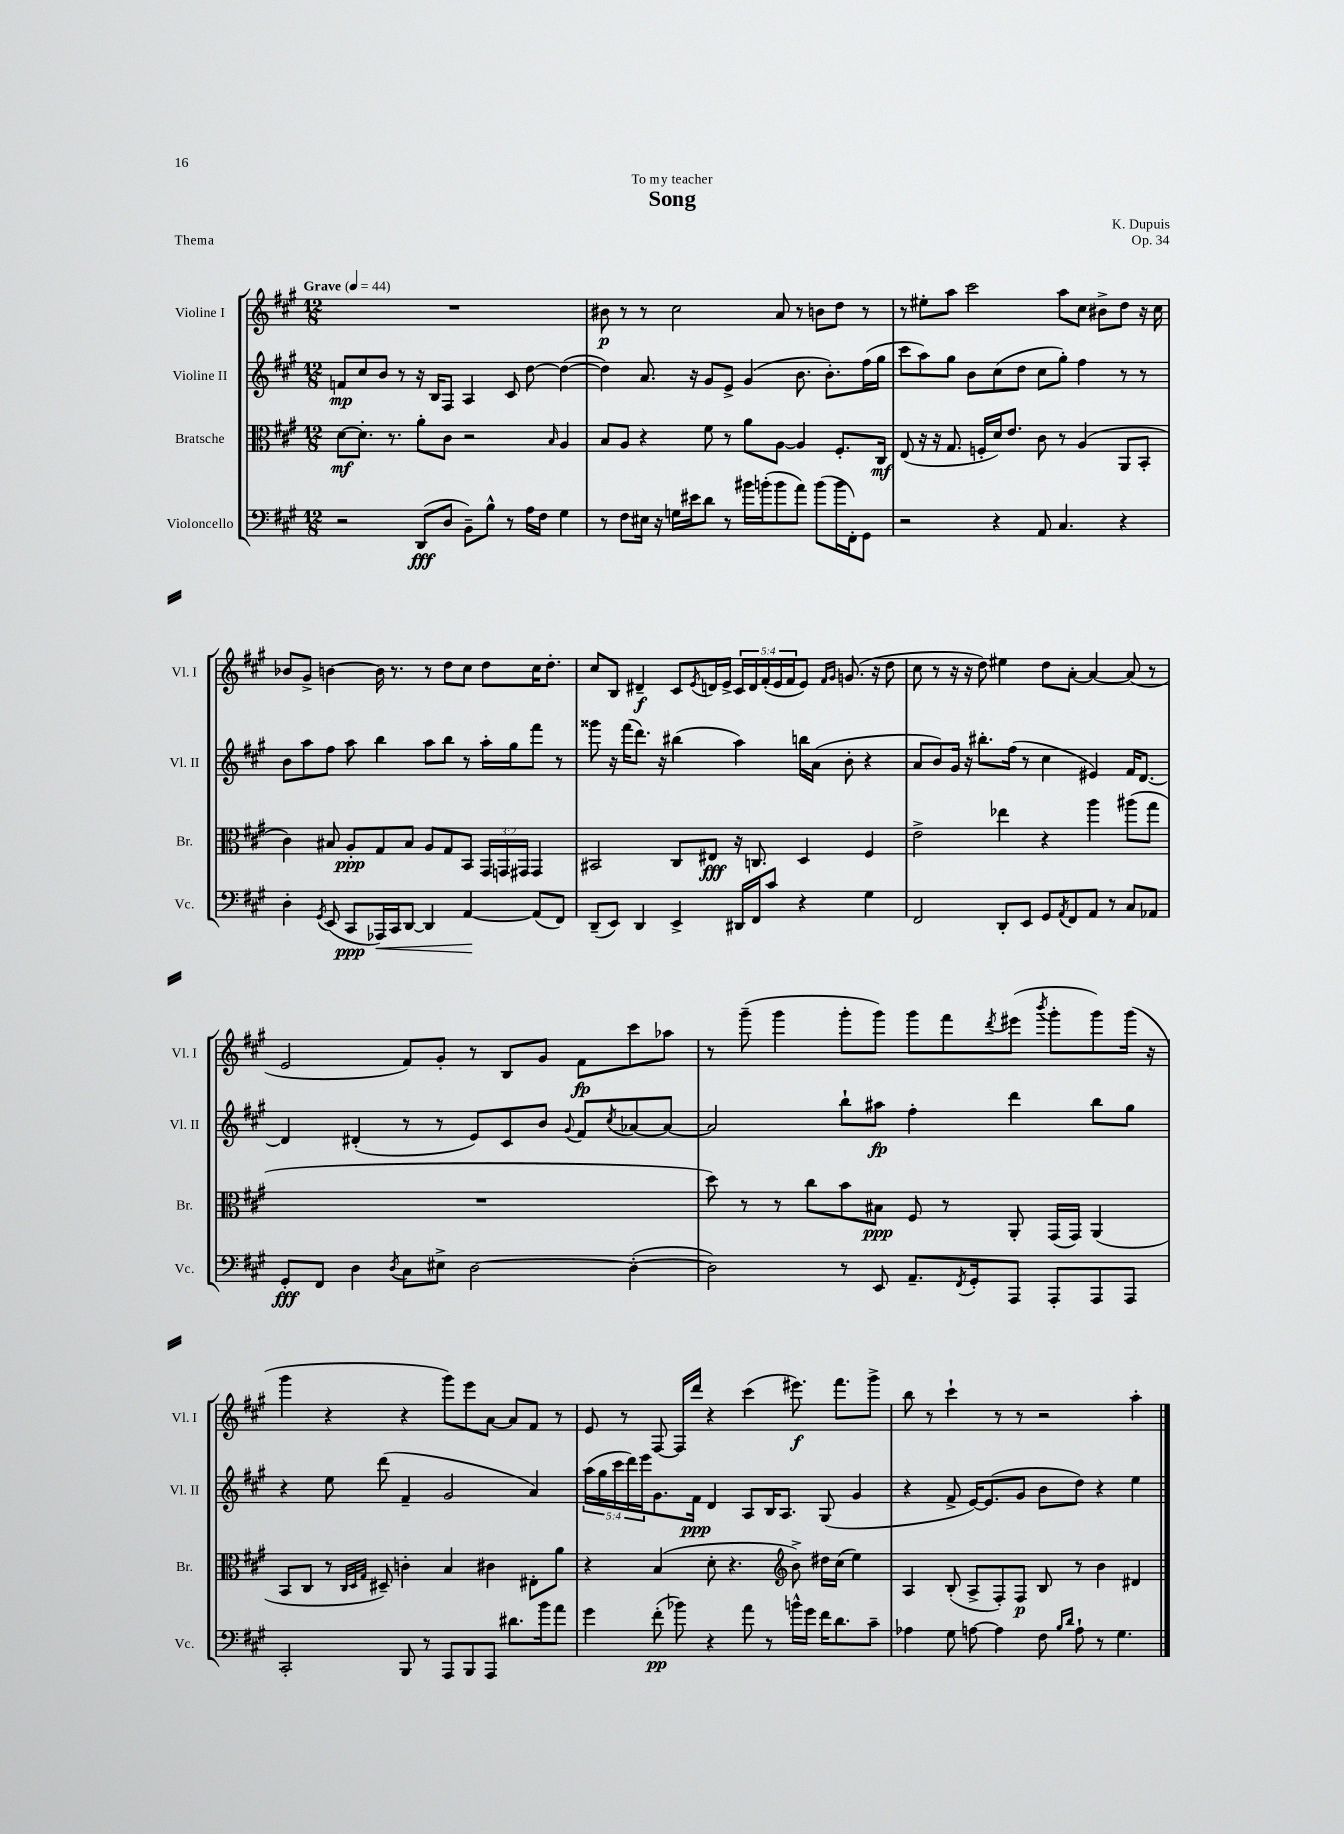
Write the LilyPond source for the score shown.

\header { title = "Song" composer = "K. Dupuis" dedication = "To my teacher" opus = "Op. 34" piece = "Thema" }
<<
\new StaffGroup <<
\new Staff = "s0" \with { instrumentName = "Violine I" shortInstrumentName = "Vl. I" } {
    \clef treble \key a \major \numericTimeSignature \time 12/8 \override Staff.TupletNumber.text = #tuplet-number::calc-fraction-text \tempo "Grave" 4 = 44
    R1. |
    bis'8\p r8 r8 cis''2 a'8 r8 b'8 d''8 r8 |
    r8 eis''8-. a''8 cis'''2 a''8 cis''8 bis'8-> d''8 r16 cis''16 |
    bes'8 gis'8-> b'4~ b'16 r8. r8 d''8 cis''8 d''8 cis''16 d''8.-. |
    cis''8 b8 dis'4--\f cis'8 \acciaccatura { e'8 } d'16 e'16-> \tuplet 5/4 { cis'16 d'16 fis'16-.( e'16 fis'16 } e'8) \grace { fis'16 gis'16 } g'8.( r16 d''8 |
    cis''8 r8 r16 r16 d''8) eis''4 d''8 a'8~-. a'4~ a'8( r8 |
    e'2 fis'8) gis'8-. r8 b8 gis'8 fis'8\fp cis'''8 aes''8 |
    r8 gis'''8--( gis'''4 gis'''8-. gis'''8) gis'''8 fis'''8 \acciaccatura { d'''8 } eis'''8( \acciaccatura { b'''8 } gis'''8-. gis'''8) gis'''16( r16 |
    gis'''4 r4 r4 gis'''8) e'''8 a'8~ a'8 fis'8 r8 |
    e'8 r8 fis8~ fis16 d'''16 r4 cis'''4( eis'''8.\f) fis'''8. gis'''8-> |
    b''8 r8 cis'''4-! r8 r8 r2 a''4-. \bar "|." |
}
\new Staff = "s1" \with { instrumentName = "Violine II" shortInstrumentName = "Vl. II" } {
    \clef treble \key a \major \numericTimeSignature \time 12/8 \override Staff.TupletNumber.text = #tuplet-number::calc-fraction-text
    f'8\mp cis''8 b'8 r8 r16 b16 fis8 a4 cis'8 d''8~ d''4~( |
    d''4) a'8. r16 gis'8 e'8-> gis'4( b'8. b'8.-.) fis''16( gis''16 |
    cis'''8 a''8) gis''8 b'8 cis''8( d''8 cis''8 gis''8-.) fis''4 r8 r8 |
    b'8 a''8 fis''8 a''8 b''4 a''8 b''8 r8 a''16-. gis''16 fis'''8 r8 |
    gisis'''8 r16 fis'''16( d'''8.) r16 bis''4( a''4) b''16 a'16( b'8-. r4 |
    a'8 b'8) gis'16 r16 bis''8.-. fis''16( r8 cis''4 eis'4) fis'16 d'8.~ |
    d'4 dis'4-.( r8 r8 e'8) cis'8 b'8 \appoggiatura { gis'8 } fis'8 \acciaccatura { cis''8 } aes'8~ aes'8~ |
    aes'2 b''8-! ais''8\fp fis''4-. d'''4 b''8 gis''8 |
    r4 e''8 d'''8( fis'4-- gis'2 a'4) |
    \tuplet 5/4 { a''16( gis''16 cis'''16 d'''16) e'''16 } gis'8. fis'16\ppp d'4 a8 b16 a8. gis8( gis'4 |
    r4 fis'8-> e'16~) e'8.( gis'8 b'8 d''8) r4 e''4 \bar "|." |
}
\new Staff = "s2" \with { instrumentName = "Bratsche" shortInstrumentName = "Br." } {
    \clef alto \key a \major \numericTimeSignature \time 12/8 \override Staff.TupletNumber.text = #tuplet-number::calc-fraction-text
    d'8~\mf d'8.-. r8. a'8-. cis'8 r2 \grace { b16 } a4 |
    b8 a8 r4 fis'8 r8 a'8 a8~ a4 fis8.-. cis16\mf |
    e8( r16 r16 gis8. f16-. d'16) e'8. cis'8 r8 a4( a,8 b,8-. |
    cis'4) bis8 a8-.\ppp gis8 bis8 a8 gis8 b,8 \tuplet 3/2 { gis,16 g,16 gis,16 } gis,4 |
    bis,2 cis8 eis8\fff r16 c8. d4 fis4 |
    e'2-> ees''4 r4 a''4 ais''8( gis''8 |
    R1. |
    d''8) r8 r8 cis''8 b'8 bis8\ppp fis8 r8 a,8-. gis,16( gis,16) a,4( |
    b,8 cis8 r8 \grace { cis32 d32 gis32 } dis8--) c'4-. b4 cis'4 eis8-. a'8 |
    r4 b4( d'8-. r4. \clef treble b'8->) dis''16 cis''16( e''4) |
    a4 b8-.( a8-> fis8-.) fis8\p b8 r8 b'4 dis'4 \bar "|." |
}
\new Staff = "s3" \with { instrumentName = "Violoncello" shortInstrumentName = "Vc." } {
    \clef bass \key a \major \numericTimeSignature \time 12/8
    r2 d,8\fff( d8 b,8--) b8-^ r8 a16 fis16 gis4 |
    r8 fis8 eis16 r16 g16 eis'16 d'8 r8 bis'16 b'16-.( b'8 a'8) b'8( b'16 fis,16-.) gis,8 |
    r2 r4 a,8 cis4. r4 |
    d4-. \acciaccatura { gis,8 } e,8( cis,8\ppp aes,,16\<) cis,16 d,8~ d,4 a,4~\! a,8( fis,8) |
    d,8--( e,8) d,4 e,4-> dis,16 fis,16 cis'8 r4 gis4 |
    fis,2 d,8-. e,8 gis,8 \acciaccatura { a,8 } fis,8 a,8 r8 cis8 aes,8 |
    gis,8-.\fff fis,8 d4 \acciaccatura { d8 } cis8 eis8-> d2~ d4~-.( |
    d2) r8 e,8 a,8.-- \acciaccatura { fis,8 } gis,16-. a,,8 a,,8-. a,,8 a,,8 |
    cis,2-. b,,8 r8 a,,8 b,,8 a,,8 dis'8. b'16 a'8 |
    gis'4 fis'8-.\pp( bes'8) r4 a'8 r8 b'16-^ gis'16 fis'16 d'8. cis'8-- |
    aes4 gis8 a8~ a4 fis8 \grace { b16 d'16 } a8-! r8 gis4. \bar "|." |
}
>>
>>
\layout { \context { \Score \remove "Bar_number_engraver" } }
